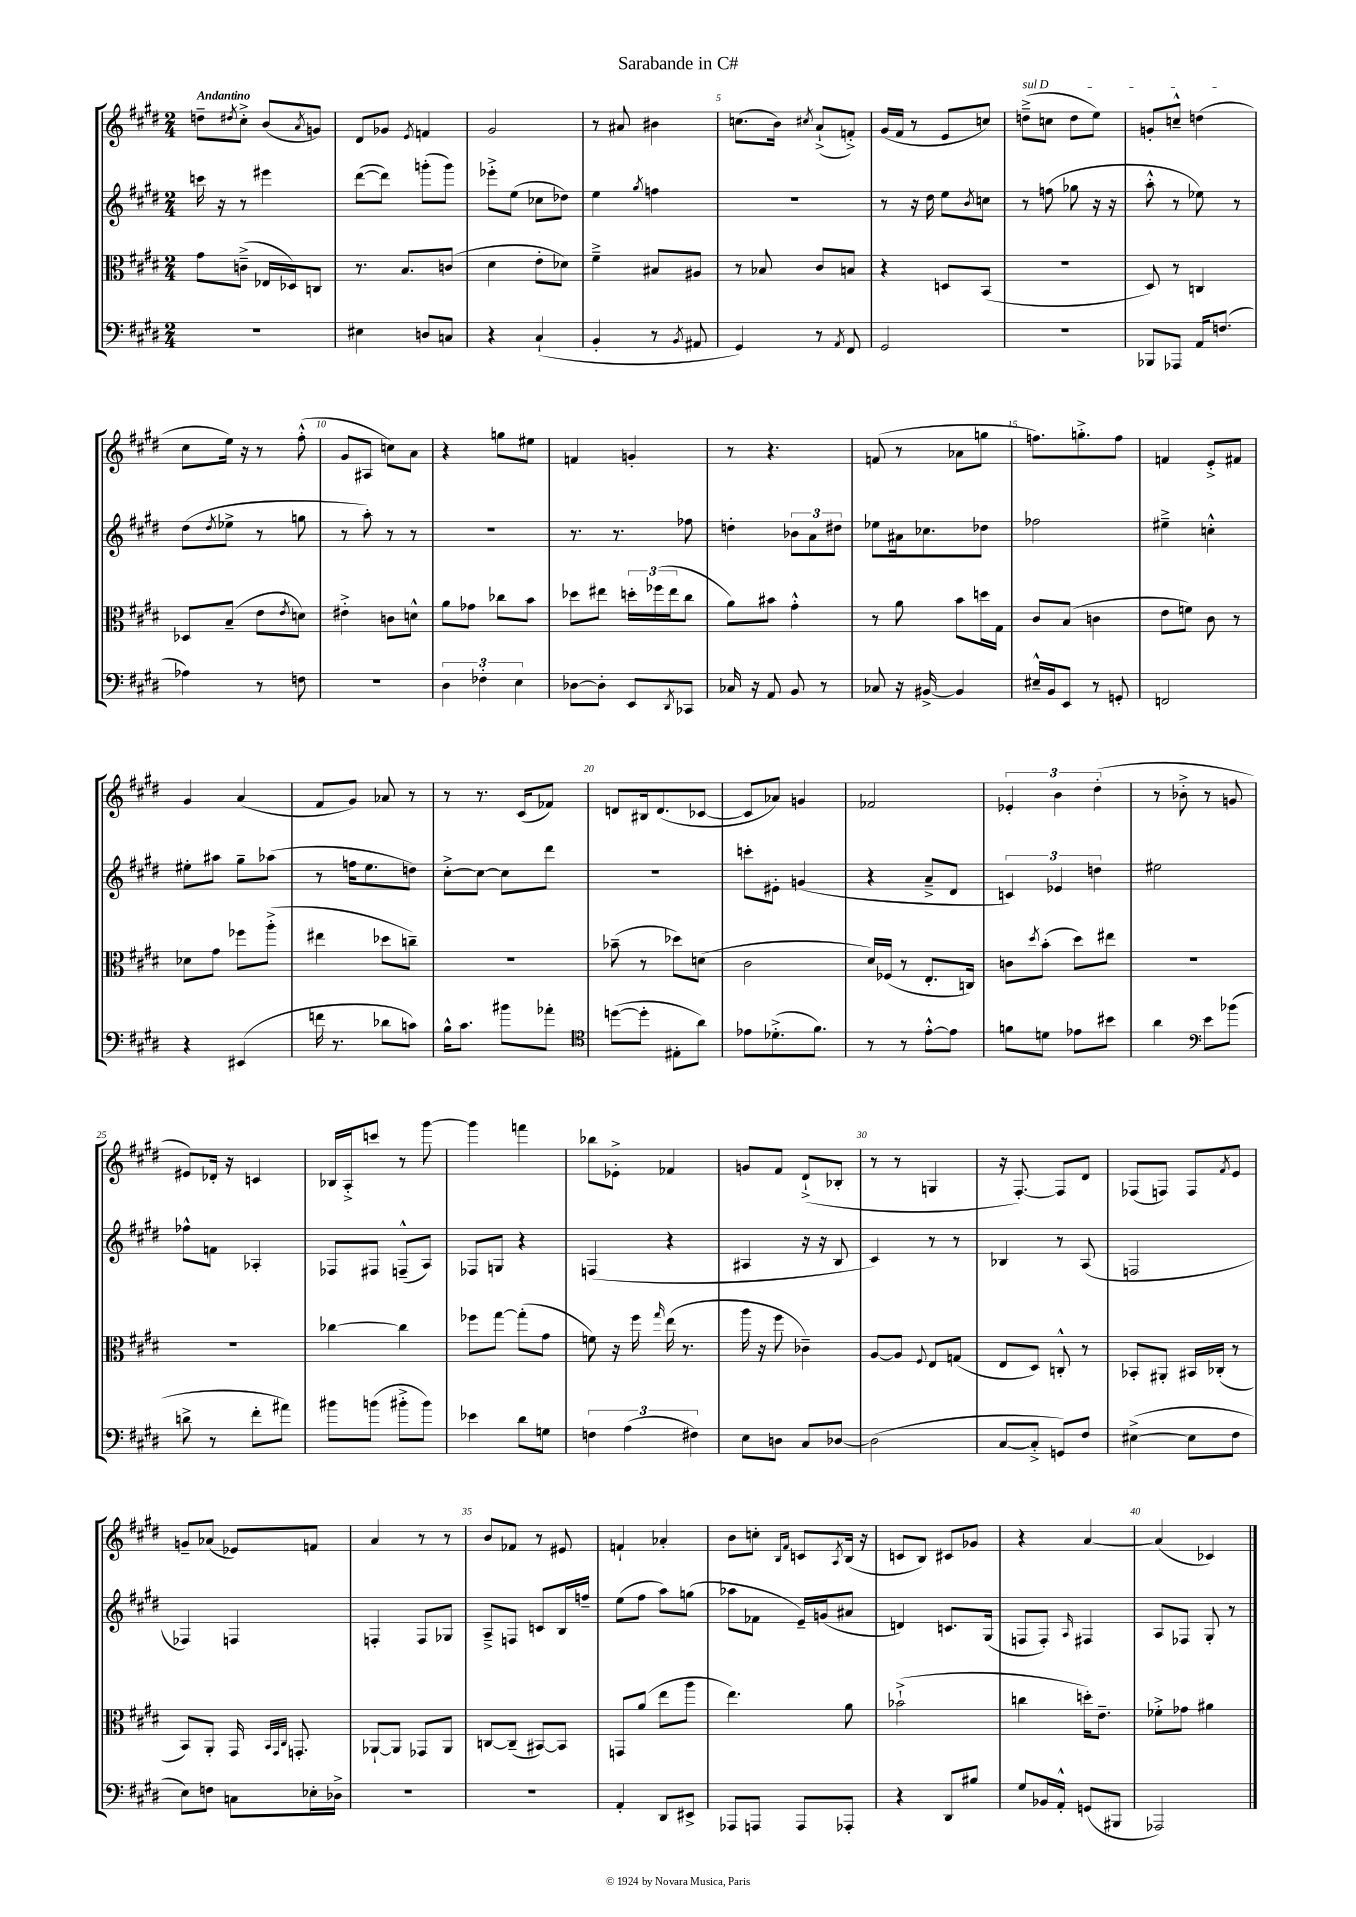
\header { title = "Sarabande in C#" }
<<
\new StaffGroup <<
\new Staff = "s0" {
    \clef treble \key e \major \numericTimeSignature \time 2/4 \tempo "Andantino"
    d''8-- \acciaccatura { dis''8 } cis''8-.-> b'8( \acciaccatura { a'8 } g'8) |
    dis'8 ges'8 \acciaccatura { e'8 } f'4 |
    gis'2 |
    r8 ais'8 bis'4 |
    c''8.( b'16) \acciaccatura { cis''8 } a'8-!->( f'8-.->) |
    gis'16( fis'16 r8 e'8 c''8) |
    \once \override TextSpanner.bound-details.left.text = \markup { \italic "sul D" } d''8--->\startTextSpan( c''8 d''8 e''8) |
    g'8-. c''8---^ d''4\stopTextSpan( |
    cis''8 e''16) r16 r8 fis''8-.-^( |
    gis'8 ais8 c''8) a'8 |
    r4 g''8 eis''8 |
    f'4 g'4-. |
    r8 r4. |
    f'8( r8 aes'8 g''8 |
    f''8.) g''8.-.-> f''8 |
    f'4 e'8-.-> fis'8 |
    gis'4 a'4( |
    fis'8 gis'8) aes'8 r8 |
    r8 r8. cis'16( fes'8) |
    d'8 bis16 d'8.( ces'8~ |
    ces'8 aes'8) g'4 |
    fes'2 |
    \tuplet 3/2 { ees'4-. b'4 dis''4-.( } |
    r8 bes'8-.-> r8 g'8 |
    eis'8) des'16-. r16 c'4 |
    bes16 a16-.-> c'''8 r8 gis'''8~ |
    gis'''4 f'''4 |
    bes''8 ees'8-.-> fes'4 |
    g'8 fis'8 dis'8-!->( bes8-. |
    r8 r8 g4 |
    r16 fis8.~-.) fis8 dis'8 |
    fes8( f8) f8 \acciaccatura { fis'8 } e'8 |
    g'8-- aes'8( ees'8) f'8 |
    a'4 r8 r8 |
    b'8 fes'8 r8 eis'8 |
    f'4-! aes'4-. |
    b'8 c''8-. \grace { b16 fis'16 } c'8 \acciaccatura { a8 } b16( r16 |
    c'8 b8) cis'8 ges'8 |
    r4 a'4~ |
    a'4( ces'4) \bar "|." |
}
\new Staff = "s1" {
    \clef treble \key e \major \numericTimeSignature \time 2/4
    c'''16 r16 r8 eis'''4 |
    dis'''8~( dis'''8) g'''8-.( g'''8) |
    ees'''8-.-> e''8( ces''8 des''8) |
    e''4 \acciaccatura { gis''8 } f''4 |
    R2 |
    r8 r16 dis''16 e''8 \acciaccatura { b'8 } c''8 |
    r8 f''8( ges''8 r16 r16 |
    a''8-.-^ r8 ees''8) r8 |
    dis''8( \acciaccatura { dis''8 } ees''8-> r8 g''8 |
    r8 a''8-.) r8 r8 |
    R2 |
    r8. r8. fes''8 |
    d''4-. \tuplet 3/2 { bes'8 a'8 dis''8 } |
    ees''8 ais'16 ces''8. des''8 |
    fes''2 |
    eis''4---> c''4-.-^ |
    eis''8-. ais''8 gis''8-- aes''8( |
    r8 f''16 e''8. d''8) |
    cis''8~-.-> cis''8~ cis''8 dis'''8 |
    r2 |
    c'''8-. eis'8-. g'4( |
    r4 a'8---> dis'8 |
    \tuplet 3/2 { c'4) ees'4 d''4 } |
    eis''2 |
    fes''8-^ f'8 aes4-. |
    fes8 fis8 f8---^( a8) |
    fes8 g8 r4 |
    f4( r4 |
    ais4 r16 r16 b8 |
    cis'4) r8 r8 |
    bes4 r8 a8( |
    f2 |
    fes4) f4 |
    f4-. f8 ges8 |
    a8---> f8 c'8 b16 f''16-- |
    e''8( fis''8 a''8) g''8( |
    aes''8 fes'8 e'16--) g'16( ais'8 |
    d'4) c'8. gis16( |
    f8 f8-.) \grace { a16 } fis4 |
    a8 fes8 gis8-. r8 \bar "|." |
}
\new Staff = "s2" {
    \clef alto \key e \major \numericTimeSignature \time 2/4
    gis'8 c'8--->( ees16 des16) c8 |
    r8. b8. c'8( |
    dis'4 e'8-. des'8) |
    fis'4---> bis8 ais8 |
    r8 bes8 cis'8 b8 |
    r4 d8 b,8( |
    R2 |
    dis8) r8 c4 |
    des8 b8--( e'8 \acciaccatura { e'8 } d'8) |
    eis'4-.-> c'8 d'8-^ |
    a'8 ges'8 ces''8 b'8 |
    des''8 eis''8 \tuplet 3/2 { d''16-. fes''16( eis''16 } cis''8 |
    a'8) bis'8 gis'4-.-^ |
    r8 a'8 b'8 d''16 gis16 |
    cis'8 b8( c'4 |
    e'8 f'8) cis'8 r8 |
    des'8 gis'8 fes''8 a''8-.->( |
    eis''4 des''8 c''8--) |
    R2 |
    bes'8--( r8 des''8) d'8( |
    cis'2 |
    dis'16) fes16( r8 e8.-. c16) |
    c'8 \acciaccatura { dis''8 } b'8-.( dis''8) eis''8 |
    R2 |
    r2 |
    ces''4~ ces''4 |
    fes''8 gis''8~ gis''8-.( gis'8 |
    f'8) r16 fis''16 \grace { gis''16 } e''16( r8. |
    a''16 r16 fis''8 ces'4--) |
    a8~ a8 \appoggiatura { fis8 } e8 g8( |
    e8 dis8) c8-.-^ r8 |
    bes,8-. ais,8-. bis,16 ces16-.( r8 |
    b,8) a,8-. gis,16 \grace { b,32 gis,32 cis32 } g,8.-. |
    aes,8~-! aes,8 ges,8 aes,8 |
    c8~ c8--( bis,8~) bis,8 |
    g,8 a'8( e''8 a''8 |
    e''4.) a'8 |
    bes'2-!->( |
    c''4 d''16-.) e'8.-- |
    fes'8-.-> ges'8 ais'4 \bar "|." |
}
\new Staff = "s3" {
    \clef bass \key e \major \numericTimeSignature \time 2/4
    R2 |
    eis4 d8 c8 |
    r4 cis4-!( |
    b,4-. r8 \acciaccatura { b,8 } ais,8 |
    gis,4) r8 \acciaccatura { a,8 } fis,8 |
    gis,2 |
    r2 |
    bes,,8 aes,,8 a,16 f8.( |
    aes4) r8 f8 |
    r2 |
    \tuplet 3/2 { dis4 fes4-. e4 } |
    des8~ des8-. e,8 \acciaccatura { dis,8 } ces,8 |
    ces16 r16 a,8 b,8 r8 |
    ces8 r16 bis,16~-> bis,4 |
    eis16---^ b,16 e,8 r8 g,8-. |
    f,2 |
    r4 eis,4( |
    f'16 r8. des'8 c'8) |
    b16-^ cis'8. bis'8 aes'8-. |
    \clef tenor d''8~( d''8-. eis8-. a'8) |
    ees'8 des'8.-.->( fis'8.) |
    r8 r8 e'8~-.-^ e'8 |
    f'8 d'8 ees'8 bis'8 |
    a'4 \clef bass e'8 bes'8( |
    d'8-> r8 fis'8-. ais'8) |
    bis'8 b'8( bis'8-.-> bis'8) |
    ees'4 dis'8 g8 |
    \tuplet 3/2 { f4 a4( fis4) } |
    e8 d8 cis8 des8~ |
    des2( |
    cis8~ cis8-.-> g,8) fis8 |
    eis4~->( eis8 fis8 |
    e8) f8 c8 ees16-. des16-> |
    R2 |
    R2 |
    a,4-. dis,8 eis,8-> |
    aes,,8 a,,8 a,,8 aes,,8-. |
    r4 dis,8 bis8 |
    gis8 bes,16 a,16-.-^ g,8( bis,,8 |
    aes,,2) \bar "|." |
}
>>
>>
\layout { \context { \Score \override BarNumber.break-visibility = ##(#f #t #t) barNumberVisibility = #(every-nth-bar-number-visible 5) } }
